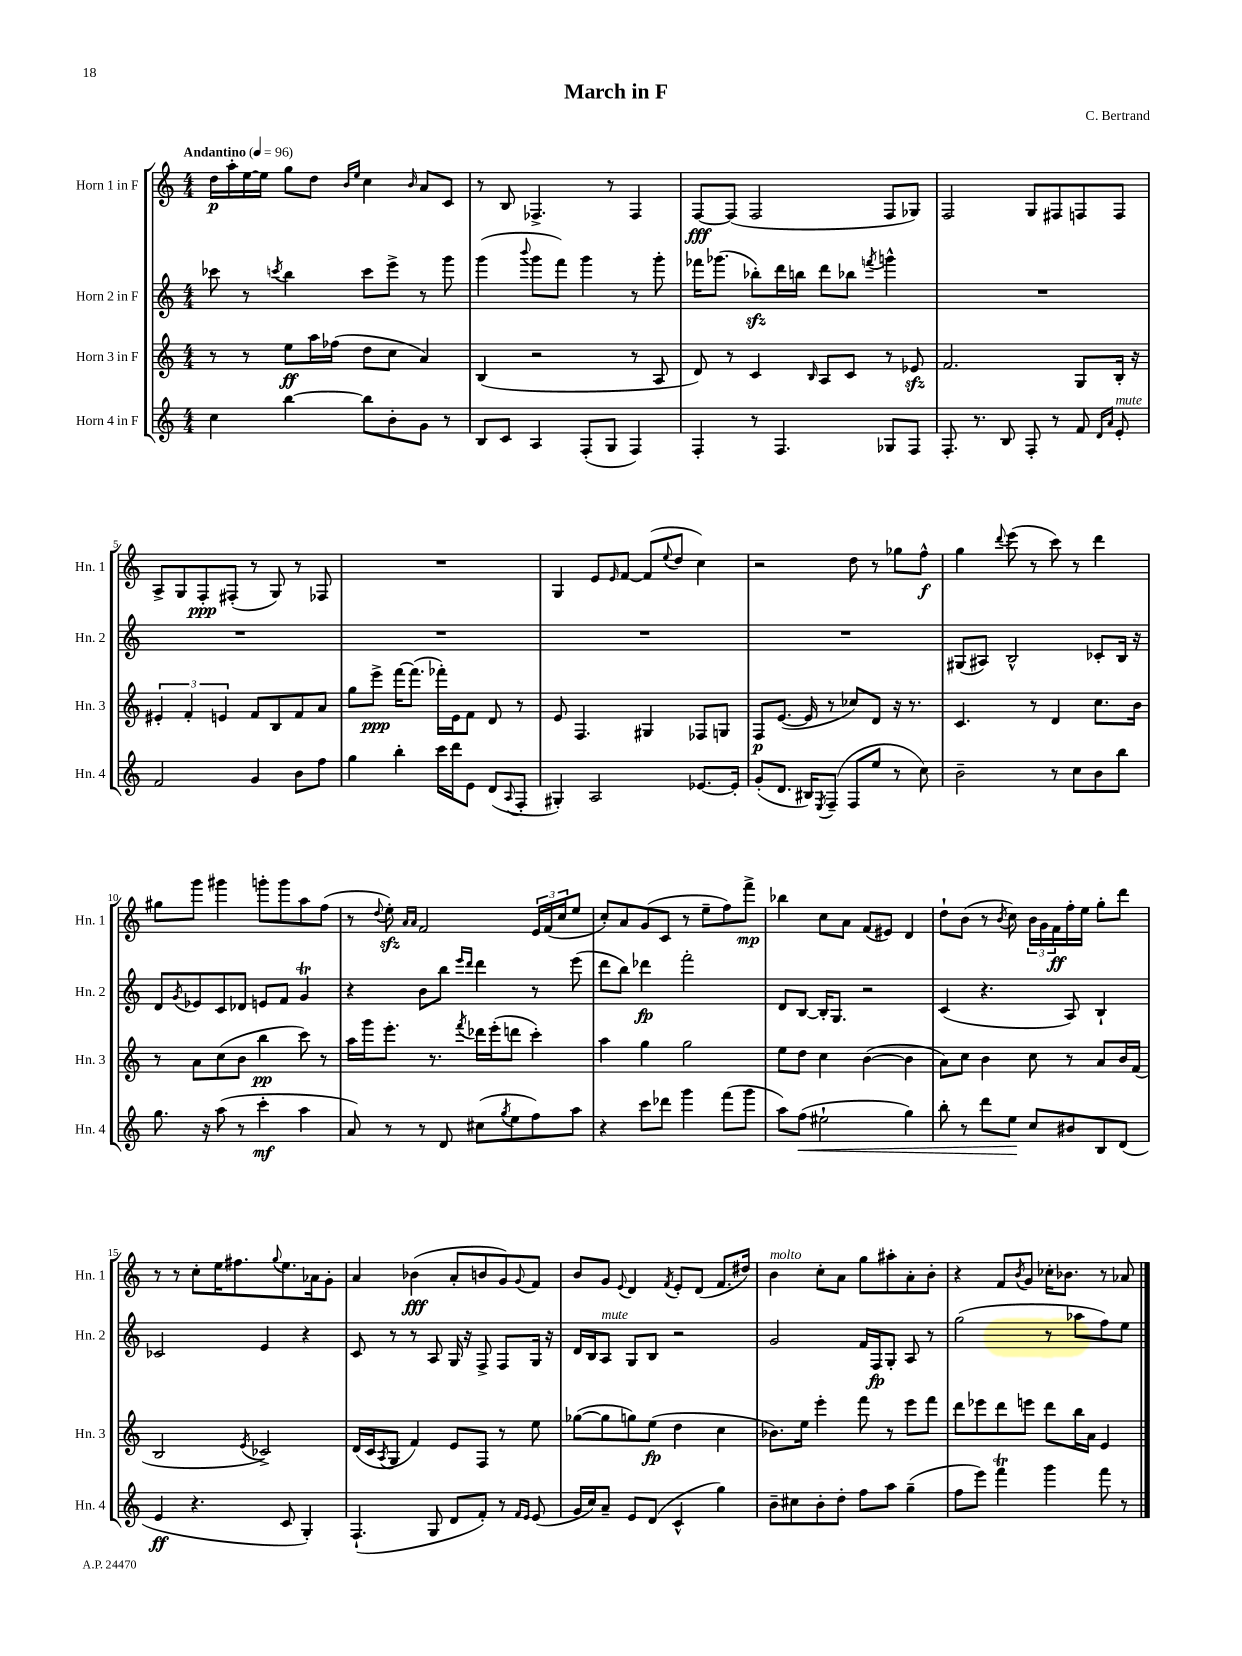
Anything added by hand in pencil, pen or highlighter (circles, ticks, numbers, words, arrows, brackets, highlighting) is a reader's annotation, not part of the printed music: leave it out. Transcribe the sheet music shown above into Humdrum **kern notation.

**kern	**dynam	**kern	**dynam	**kern	**dynam	**kern	**dynam
*part4	*part4	*part3	*part3	*part2	*part2	*part1	*part1
*staff4	*staff4	*staff3	*staff3	*staff2	*staff2	*staff1	*staff1
*I"Horn 4 in F	*	*I"Horn 3 in F	*	*I"Horn 2 in F	*	*I"Horn 1 in F	*
*I'Hn. 4	*	*I'Hn. 3	*	*I'Hn. 2	*	*I'Hn. 1	*
*clefG2	*	*clefG2	*	*clefG2	*	*clefG2	*
*k[]	*	*k[]	*	*k[]	*	*k[]	*
*M4/4	*	*M4/4	*	*M4/4	*	*M4/4	*
*MM96	*	*MM96	*	*MM96	*	*MM96	*
=1	=1	=1	=1	=1	=1	=1	=1
!	!	!	!	!	!	!LO:TX:a:B:t=Andantino	!
4cc\	.	8r	.	8ccc-X\	.	16dd\LL	p
.	.	.	.	.	.	16aa'\	.
.	.	8r	.	8r	.	[16ee\	.
.	.	.	.	.	.	16ee\JJ]	.
.	.	.	.	8qcccn/	.	.	.
[4bb\	.	8ee\L	ff	4bb\	.	8gg\L	.
.	.	16aa\L	.	.	.	8dd\J	.
.	.	(16ff-X\JJ	.	.	.	.	.
.	.	.	.	.	.	16qqb/LL	.
.	.	.	.	.	.	16qqee/JJ	.
8bb\L]	.	8dd\L	.	8ccc\L	.	4cc\	.
8b'\	.	8cc\J	.	8eee^\J	.	.	.
.	.	.	.	.	.	16qqb/	.
8g\J	.	4a/)	.	8r	.	8a/L	.
8r	.	.	.	8ggg\	.	8c/J	.
=2	=2	=2	=2	=2	=2	=2	=2
8B/L	.	(4B/	.	(4ggg\	.	8r	.
8c/J	.	.	.	.	.	8B/	.
.	.	.	.	8qqbbb/	.	.	.
4A/	.	2r	.	8ggg\L	.	4.F-X^/	.
.	.	.	.	8fff\J)	.	.	.
(8F'/L	.	.	.	4ggg\	.	.	.
8G/J	.	.	.	.	.	8r	.
4F/)	.	8r	.	8r	.	4F-/	.
.	.	8A/	.	8ggg'\	.	.	.
=3	=3	=3	=3	=3	=3	=3	=3
4F'/	.	8d/)	.	16fff-X\KL	.	[8F/L	fff
.	.	.	.	(8.ggg-X\J	.	.	.
.	.	8r	.	.	.	(8F/J]	.
8r	.	4c/	.	8bb-Xzz'\L)	.	2F/	.
4.F/	.	.	.	16ddd\L	.	.	.
.	.	.	.	16bbn\JJ	.	.	.
.	.	16qqB/	.	.	.	.	.
.	.	8A/L	.	8ddd\L	.	.	.
.	.	8c/J	.	8bb-X\J	.	.	.
.	.	.	.	8qfffn/	.	.	.
8G-X/L	.	8r	.	4gggn^^\	.	8F/L	.
8F/J	.	8e-Xzz/	.	.	.	8G-X/J)	.
=4	=4	=4	=4	=4	=4	=4	=4
8.F'/	.	2.f/	.	1r	.	2F/	.
8.r	.	.	.	.	.	.	.
8B/	.	.	.	.	.	.	.
8F'/	.	.	.	.	.	8G/L	.
8r	.	.	.	.	.	8F#X/	.
8f/	.	8G/L	.	.	.	8Fn/	.
16qqd/LL	.	.	.	.	.	.	.
16qqa/JJ	.	.	.	.	.	.	.
!LO:TX:a:i:t=mute	!	!	!	!	!	!	!
8e'/	.	16B'/Jk	.	.	.	8F/J	.
.	.	16r	.	.	.	.	.
!!LO:LB:g=z
=5	=5	=5	=5	=5	=5	=5	=5
2f/	.	6e#X'/	.	1r	.	8A^/L	.
.	.	.	.	.	.	8G/	.
.	.	6f'/	.	.	.	.	.
.	.	.	.	.	.	8F'/	ppp
.	.	6en/	.	.	.	.	.
.	.	.	.	.	.	(8F#X'/J	.
4g/	.	8f/L	.	.	.	8r	.
.	.	8B/	.	.	.	8G/)	.
8b\L	.	8f/	.	.	.	8r	.
8ff\J	.	8a/J	.	.	.	8F-X/	.
=6	=6	=6	=6	=6	=6	=6	=6
4gg\	.	8gg\L	.	1r	.	1r	.
.	.	8eee^\J	ppp	.	.	.	.
4bb'\	.	[16fff\KL	.	.	.	.	.
.	.	(8.fff\J]	.	.	.	.	.
16ccc\LL	.	16fff-X'\LL)	.	.	.	.	.
16ddd\J	.	16e\J	.	.	.	.	.
8e\J	.	8f\J	.	.	.	.	.
(8d/L	.	8d/	.	.	.	.	.
8qqA/	.	.	.	.	.	.	.
8F'/J	.	8r	.	.	.	.	.
=7	=7	=7	=7	=7	=7	=7	=7
4G#X'/)	.	8e/	.	1r	.	4G/	.
.	.	4.F/	.	.	.	.	.
2A/	.	.	.	.	.	8e/L	.
.	.	.	.	.	.	16qqe/	.
.	.	.	.	.	.	[8f/J	.
.	.	4G#X/	.	.	.	(8f/L]	.
.	.	.	.	.	.	8qqee/	.
.	.	.	.	.	.	8dd/J	.
[8.e-X/L	.	8F-X/L	.	.	.	4cc\)	.
.	.	8Gn/J	.	.	.	.	.
16e-'/Jk]	.	.	.	.	.	.	.
=8	=8	=8	=8	=8	=8	=8	=8
(8g'/L	.	8F/L	p	1r	.	2r	.
8.d/J	.	([8.e/J	.	.	.	.	.
16B#X/KL)	.	16e/]	.	.	.	.	.
8qE/	.	.	.	.	.	.	.
(8F~/J	.	8r	.	.	.	.	.
8F/L	.	8cc-X/L)	.	.	.	8dd\	.
8ee/J	.	8d/J	.	.	.	8r	.
8r	.	16r	.	.	.	8gg-X\L	.
.	.	8.r	.	.	.	.	.
8cc\)	.	.	.	.	.	8ff^^\J	f
=9	=9	=9	=9	=9	=9	=9	=9
2b~\	.	4.c/	.	(8G#X/L	.	4gg\	.
.	.	.	.	8A#X/J)	.	.	.
.	.	.	.	.	.	8qqddd/	.
.	.	.	.	2B^^/	.	(8eee\	.
.	.	8r	.	.	.	8r	.
8r	.	4d/	.	.	.	8ccc\)	.
8cc\L	.	.	.	.	.	8r	.
8b\	.	8.cc\L	.	8c-X'/L	.	4ddd\	.
8bb\J	.	.	.	16B/Jk	.	.	.
.	.	16b\Jk	.	16r	.	.	.
!!LO:LB:g=z
=10	=10	=10	=10	=10	=10	=10	=10
8.gg\	.	8r	.	8d/L	.	8gg#X\L	.
.	.	.	.	8qg/	.	.	.
.	.	8a\L	.	8e-X/	.	8ggg\J	.
16r	.	.	.	.	.	.	.
(8aa\	.	(8cc\	.	8c/	.	4ggg#X\	.
8r	.	8b\J	.	8d-X/J	.	.	.
4ccc'\	mf	4bb\	pp	8en/L	.	8gggn'\L	.
.	.	.	.	8f/J	.	8ggg\	.
4aa\	.	8ccc\)	.	4gT/	.	8aa\	.
.	.	8r	.	.	.	(8ff\J	.
=11	=11	=11	=11	=11	=11	=11	=11
8a/)	.	16aa\LL	.	4r	.	8r	.
.	.	16ggg\J	.	.	.	.	.
.	.	.	.	.	.	8qqdd/	.
8r	.	8.eee'\J	.	.	.	8eezz'\)	.
.	.	.	.	.	.	16qqa/LL	.
.	.	.	.	.	.	16qqa/JJ	.
8r	.	.	.	8b\L	.	2f/	.
.	.	8.r	.	.	.	.	.
8d/	.	.	.	8bb\J	.	.	.
.	.	.	.	16qqeee/LL	.	.	.
.	.	8qfff/	.	16qqddd/JJ	.	.	.
(8cc#X\L	.	16ddd-X\LL	.	4ddd\	.	.	.
.	.	(16eee'\J	.	.	.	.	.
8qgg/	.	.	.	.	.	.	.
8ee\	.	8dddn\J	.	.	.	.	.
8ff\)	.	4ccc'\)	.	8r	.	24e/LL	.
.	.	.	.	.	.	(24f/	.
.	.	.	.	.	.	24cc/J	.
8aa\J	.	.	.	(8eee\	.	8ee/J	.
=12	=12	=12	=12	=12	=12	=12	=12
4r	.	4aa\	.	8ddd\L	.	8cc'/L)	.
.	.	.	.	8bb\J)	.	8a/	.
8ccc\L	.	4gg\	.	4ddd-X\	fp	(8g/	.
8ddd-X\J	.	.	.	.	.	8c/J	.
4ggg\	.	2gg\	.	2fff'\	.	8r	.
.	.	.	.	.	.	8ee~\L	.
(8fff\L	.	.	.	.	.	8ff\)	.
8ggg\J	.	.	.	.	.	8fff^\J	mp
=13	=13	=13	=13	=13	=13	=13	=13
8aa\L)	.	8ee\L	.	8d/L	.	4bb-X\	.
!	!LO:HP:b	!	!	!	!	!	!
(8ff\J	<	8dd\J	.	[8B/J	.	.	.
2ee#X`\	.	4cc\	.	16B'/KL]	.	8cc\L	.
.	.	.	.	8.G/J	.	.	.
.	.	.	.	.	.	8a\J	.
.	.	([4b\	.	2r	.	(8f/L	.
.	.	.	.	.	.	8e#X/J)	.
4gg\)	.	4b\]	.	.	.	4d/	.
=14	=14	=14	=14	=14	=14	=14	=14
8bb'\	.	8a\L)	.	(4c/	.	8dd`\L	.
8r	.	8cc\J	.	.	.	(8b\J	.
8ddd\L	.	4b\	.	4.r	.	8r	.
.	.	.	.	.	.	8qb/	.
8ee\J	.	.	.	.	.	8cc\)	.
8cc/L	[	8cc\	.	.	.	24b\LL	.
.	.	.	.	.	.	24g\	.
.	.	.	.	.	.	24f\	ff
8b#X/	.	8r	.	8A/)	.	16ff'\	.
.	.	.	.	.	.	16ee\JJ	.
8B/	.	8a/L	.	4B`/	.	8gg'\L	.
(8d/J	.	16b/L	.	.	.	8ddd\J	.
.	.	(16f/JJ	.	.	.	.	.
!!LO:LB:g=z
=15	=15	=15	=15	=15	=15	=15	=15
4e/	ff	2B/	.	2c-X/	.	8r	.
.	.	.	.	.	.	8r	.
4.r	.	.	.	.	.	8cc'\L	.
.	.	.	.	.	.	16ee\K	.
.	.	.	.	.	.	8.ff#X\	.
.	.	8qe/	.	.	.	.	.
.	.	2c-X^/)	.	4e/	.	.	.
.	.	.	.	.	.	8qqgg/	.
8c/	.	.	.	.	.	8.ee\	.
4G'/)	.	.	.	4r	.	.	.
.	.	.	.	.	.	16a-X\k	.
.	.	.	.	.	.	8g'\J	.
=16	=16	=16	=16	=16	=16	=16	=16
(4.F`/	.	(16d/LL	.	8c/	.	4a/	.
.	.	16c/J	.	.	.	.	.
.	.	8qA/	.	.	.	.	.
.	.	8G/J	.	8r	.	.	.
.	.	4f/)	.	8r	.	(4b-X\	fff
8G/	.	.	.	8A/	.	.	.
8d/L	.	8e/L	.	16G/	.	8a'/L	.
.	.	.	.	16r	.	.	.
8f'/J)	.	8F/J	.	8F^/	.	8bn/	.
8r	.	8r	.	8F/L	.	8g/)	.
16qqf/LL	.	.	.	.	.	.	.
16qqe/JJ	.	.	.	.	.	8qqg/	.
(8e/	.	8ee\	.	16G/Jk	.	8f/J	.
.	.	.	.	16r	.	.	.
=17	=17	=17	=17	=17	=17	=17	=17
16g/LL	.	([8gg-X\L	.	16d/LL	.	8b/L	.
16cc/J)	.	.	.	16B/J	.	.	.
!	!	!	!	!LO:TX:a:i:t=mute	!	!	!
8a~/J	.	8gg-\]	.	8A/J	.	8g/J	.
.	.	.	.	.	.	8qqe/	.
8e/L	.	8ggn\)	.	8G/L	.	4d/	.
(8d/J	.	(8ee\J	fp	8B/J	.	.	.
.	.	.	.	.	.	8qf/	.
4c^^/	.	4dd\	.	2r	.	8e'/L	.
.	.	.	.	.	.	(8d/J	.
4gg\)	.	4cc\	.	.	.	8.f/L	.
.	.	.	.	.	.	16dd#X/Jk)	.
=18	=18	=18	=18	=18	=18	=18	=18
!	!	!	!	!	!	!LO:TX:a:i:t=molto	!
8b~\L	.	8.b-X\L)	.	2g/	.	4b\	.
8cc#X\	.	.	.	.	.	.	.
.	.	16ee\Jk	.	.	.	.	.
8b'\	.	4eee'\	.	.	.	8cc'\L	.
8dd'\J	.	.	.	.	.	8a\J	.
8ff\L	.	8fff\	.	16f/LL	.	8gg\L	.
.	.	.	.	16F/J	fp	.	.
8aa\J	.	8r	.	8G'/J	.	8aa#X'\	.
(4gg~\	.	8eee\L	.	8A/	.	8a'\	.
.	.	8fff\J	.	8r	.	8b'\J	.
=19	=19	=19	=19	=19	=19	=19	=19
8ff\L	.	8ddd\L	.	(2gg\	.	4r	.
8eee\J)	.	8eee-X\	.	.	.	.	.
4fffT\	.	8ddd\	.	.	.	8f/L	.
.	.	.	.	.	.	8qb/	.
.	.	8eeen\J	.	.	.	8g/J	.
4ggg\	.	8ddd\L	.	8r	.	16cc-X'\KL	.
.	.	.	.	.	.	8.b-X\J	.
.	.	16bb\L	.	8aa-X\L	.	.	.
.	.	16a\JJ	.	.	.	.	.
8fff\	.	4e/	.	8ff\)	.	8r	.
8r	.	.	.	8ee\J	.	8a-X/	.
==	==	==	==	==	==	==	==
*-	*-	*-	*-	*-	*-	*-	*-
